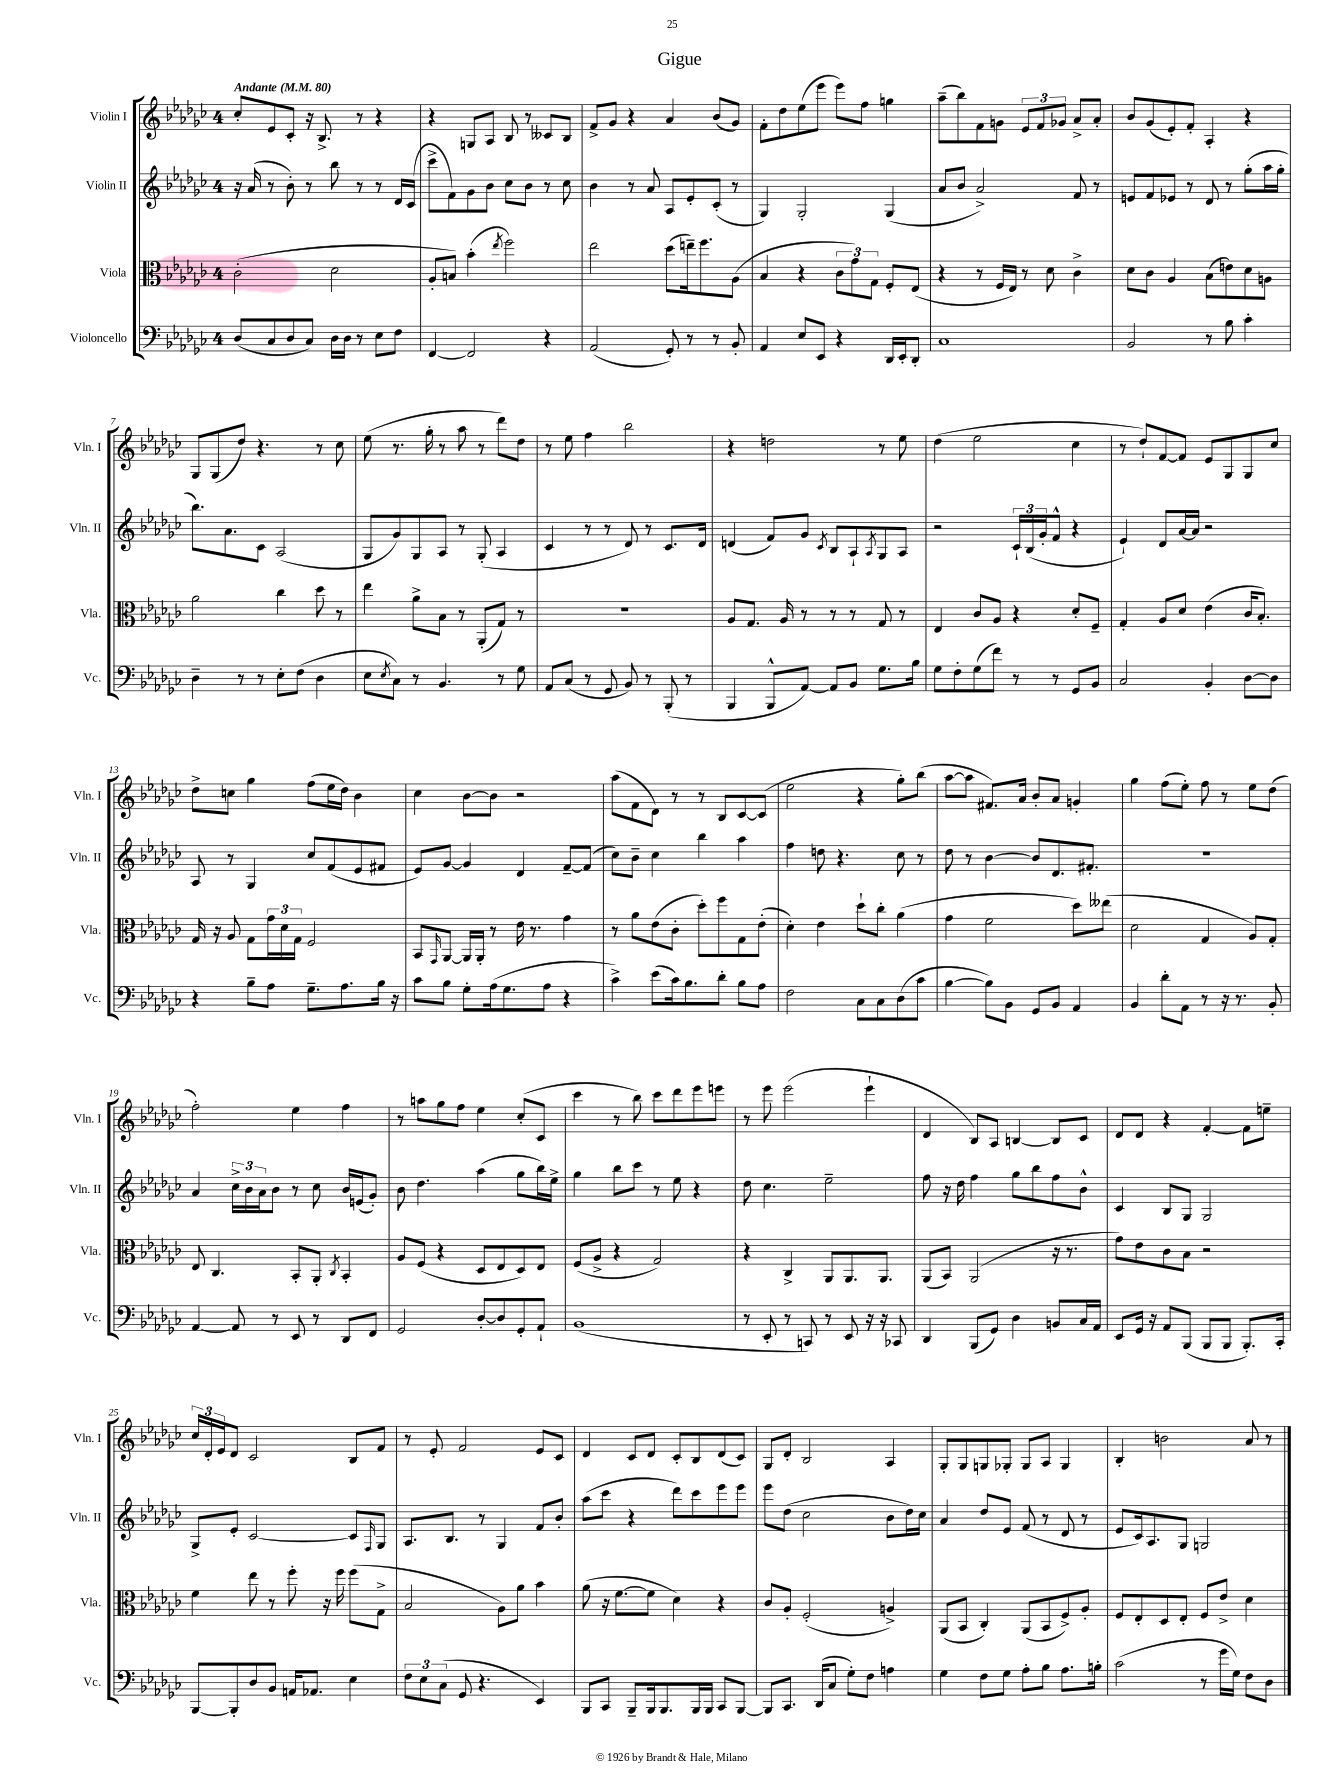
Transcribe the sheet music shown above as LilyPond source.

\header { title = "Gigue" }
<<
\new StaffGroup <<
\new Staff = "s0" \with { instrumentName = "Violin I" shortInstrumentName = "Vln. I" } {
    \clef treble \key ges \major \once \override Staff.TimeSignature.style = #'single-digit \time 4/4 \tempo "Andante" 4 = 80
    ces''8-. ees'8 ces'8-. r16 bes8.-> r8 r4 |
    r4 g8 aes8 bes8 r8 ceses'8 bes8 |
    f'8-> ges'8 r4 aes'4 bes'8( ges'8) |
    f'8-. des''8 ees''8( ees'''8 ees'''8) f''8 g''4 |
    aes''8--( bes''8) f'8 g'8 \tuplet 3/2 { ees'8 f'8 ges'8 } aes'8-> aes'8-. |
    bes'8 ges'8( ees'8-.) f'8-. aes4-. r4 |
    ges8 ges8( des''8) r4. r8 ces''8 |
    ees''8( r8. ges''16-. r8 aes''8 r8 des'''8) des''8 |
    r8 ees''8 f''4 bes''2 |
    r4 d''2 r8 ees''8 |
    des''4( ees''2 ces''4 |
    r8 des''8-!) f'8~ f'8 ees'8 ges8 ges8 ces''8 |
    des''8-> c''8 ges''4 f''8( ees''16 des''16) bes'4 |
    ces''4 bes'8~ bes'8 r2 |
    aes''8( f'8 des'8) r8 r8 bes8 ces'8~ ces'8( |
    ees''2 r4 ges''8-.) bes''8( |
    aes''8~ aes''8 fis'8.) aes'16 bes'8-. aes'8 g'4-. |
    ges''4 f''8( ees''8-.) f''8 r8 ees''8 des''8( |
    f''2-.) ees''4 f''4 |
    r8 a''8 ges''8 f''8 ees''4 ces''8-.( ces'8 |
    ces'''4 r8 bes''8) ces'''8 des'''8 ees'''8 e'''8 |
    r8 ees'''8 ees'''2( ees'''4-! |
    des'4 bes8) aes8 b4~ b8 ces'8 |
    des'8 des'8 r4 f'4~-. f'8 e''8-- |
    \tuplet 3/2 { ces''16 des'16-. ees'16 } des'8 ces'2 bes8 f'8 |
    r8 ees'8-. f'2 ees'8 ces'8 |
    des'4 ces'8 des'8 ces'8-. bes8 des'8( ces'8) |
    ges8 des'8-. bes2 aes4 |
    ges8-. ges8 g8 ges8-. ges8 aes8 ges4 |
    bes4-. b'2 aes'8 r8 \bar "|." |
}
\new Staff = "s1" \with { instrumentName = "Violin II" shortInstrumentName = "Vln. II" } {
    \clef treble \key ges \major \once \override Staff.TimeSignature.style = #'single-digit \time 4/4
    r16 aes'16( r8 bes'8-.) r8 bes''8 r8 r8 des'16 ces'16( |
    ces'''8-> f'8) ges'8 bes'8 ces''8 bes'8 r8 ces''8 |
    bes'4 r8 aes'8 aes8 ees'8-. ces'8-.( r8 |
    ges4) ges2-. ges4( |
    aes'8 bes'8 aes'2->) f'8 r8 |
    e'8 f'8 ees'8 r8 des'8 r8 ges''8-.( aes''16 ges''16-. |
    bes''8.) aes'8. ces'8 aes2( |
    ges8 ges'8) ges8 aes8 r8 ges8-.( aes4 |
    ces'4 r8 r8 des'8) r8 ces'8. des'16 |
    d'4( f'8) ges'8 \acciaccatura { ces'8 } bes8 aes8-! \acciaccatura { aes8 } ges8 aes8 |
    r2 \tuplet 3/2 { ces'16-! bes16( ges'16-. } f'8-^ r4 |
    ees'4-!) des'8 aes'16~ aes'16 r2 |
    aes8 r8 ges4 ces''8 f'8( ees'8 fis'8 |
    ees'8) ges'8~ ges'4 des'4 f'8~-- f'8( |
    ces''8) bes'8-- ces''4 bes''4 aes''4 |
    f''4 d''8 r4. ces''8 r8 |
    des''8 r8 bes'4~ bes'8 des'8. fis'8.-. |
    R1 |
    aes'4 \tuplet 3/2 { ces''16-> bes'16 aes'16 } bes'8 r8 ces''8 bes'16 e'16( ges'8-.) |
    bes'8 des''4. aes''4( ges''8 bes''16) ees''16-> |
    ges''4 bes''8 ces'''8 r8 ees''8 r4 |
    des''8 ces''4. ees''2-- |
    f''8 r16 des''16 f''4 ges''8 bes''8 f''8 bes'8-^ |
    ces'4 bes8 ges8 ges2 |
    ges8-> ees'8-. ces'2~ ces'8 \grace { f16 } ges8 |
    aes8. bes8. r8 ges4 f'8 bes'8-. |
    aes''8( ces'''8 r4 des'''8) ces'''8 ees'''8 ees'''8 |
    ees'''8 des''8( ces''2 bes'8 des''16) ces''16 |
    aes'4 des''8 ees'8 f'8( r8 des'8 r8 |
    ees'8 ces'16) aes8. ges8 g2 \bar "|." |
}
\new Staff = "s2" \with { instrumentName = "Viola" shortInstrumentName = "Vla." } {
    \clef alto \key ges \major \once \override Staff.TimeSignature.style = #'single-digit \time 4/4
    ces'2-.( des'2 |
    aes8-. b8) bes'4-.( \acciaccatura { ees''8 } f''2) |
    ees''2 des''8( e''16--) f''8. aes8( |
    bes4 r4 \tuplet 3/2 { ces'8 ges'8) ges8 } f8-. ees8( |
    r4 r8 f16 ees16) r8 des'8 ces'4-> |
    des'8 ces'8 aes4 bes8( e'8) des'8 a8 |
    aes'2 ces''4 des''8 r8 |
    ees''4 aes'8-> bes8 r8 aes,8-.( ges8) r8 |
    R1 |
    aes8 ges8. aes16 r8 r8 r8 ges8 r8 |
    ees4 ces'8 aes8 r4 des'8-. f8-- |
    ges4-. aes8 des'8 ees'4( ces'16 bes8.-.) |
    ges16 r16 aes8 ges8 \tuplet 3/2 { ges'16 des'16 ges16 } f2 |
    bes,8 \grace { ges,16 } aes,8~ aes,16 aes,16-. r8 ees'16 r8. ges'4 |
    r8 aes'8 ees'8( ces'8-. des''8-.) f''8 ges8 ees'8-.( |
    des'4-.) ees'4 des''8-! ces''8-. aes'4( |
    ges'4 f'2 des''8) eeses''8( |
    des'2 ges4 aes8) ges8-. |
    ees8 ces4. bes,8-. aes,8-. \acciaccatura { ces8 } bes,4-. |
    aes8 f8( r4 des8 ees8 des8) ees8 |
    f8( aes8-> r4 ges2) |
    r4 ces4-> aes,8 aes,8. aes,8. |
    aes,8( bes,8) aes,2( r16 r8. |
    ges'8) ees'8 ces'8 bes8 r2 |
    f'4 ees''8 r8 f''8-. r16 f''16 f''8( ges8-> |
    bes2 aes8) aes'8 bes'4 |
    aes'8( r16 f'8.~ f'8 des'4) r4 |
    ces'8 aes8-. f2-.( a4->) |
    aes,8( bes,8 ces4-.) aes,8( bes,8 f8->) aes8-. |
    f8 ees8-. des8 ees8-. f8 ees'8-> des'4 \bar "|." |
}
\new Staff = "s3" \with { instrumentName = "Violoncello" shortInstrumentName = "Vc." } {
    \clef bass \key ges \major \once \override Staff.TimeSignature.style = #'single-digit \time 4/4
    des8( ces8 des8 ces8) des16 des16 r8 ees8 f8 |
    f,4~ f,2 r4 |
    aes,2( ges,8-.) r8 r8 bes,8-. |
    aes,4 ees8 ees,8 r4 des,16 ees,16-. des,8-. |
    ces1 |
    bes,2 r8 bes8 ces'4-. |
    des4-- r8 r8 ees8-. f8( des4 |
    ees8 \acciaccatura { ees8 } ces8) r8 bes,4. r8 ges8 |
    aes,8 ces8( r8 ges,8 bes,8) r8 bes,,8-.( r8 |
    bes,,4 bes,,8-^ aes,8~) aes,8 bes,8 ges8. bes16 |
    ges8 f8-. ges8( f'8) r8 r8 ges,8 bes,8 |
    ces2 bes,4-. des8~ des8 |
    r4 bes8-- aes8 ges8.-- aes8. bes16 r16 |
    ces'8 bes8 ges8-. aes16( ges8. aes8 r4 |
    ces'4->) ees'8( ces'16) bes8. des'8-. bes8 aes8 |
    f2 ces8 ces8 des8( ces'8 |
    bes4~ bes8) bes,8 ges,8 bes,8 aes,4 |
    bes,4 des'8-. aes,8 r8 r16 r8. bes,8-. |
    aes,4~ aes,8 r8 ees,8 r8 des,8 f,8 |
    ges,2 des8~-. des8 ges,8-. aes,8-! |
    bes,1( |
    r8 ees,8-. r8 c,8) r8 ees,8 r16 r16 ces,8 |
    des,4 bes,,8( ges,8) des4 b,8 ces16 aes,16 |
    ees,8 ges,16 r16 aes,8 bes,,8( bes,,8 bes,,8 bes,,8.-.) ces,16-. |
    bes,,8~ bes,,8-. des8 bes,8 a,16 aes,8. ees4 |
    \tuplet 3/2 { f8 ees8 ces8( } ges,8 r4. ees,4) |
    bes,,8 ces,8 bes,,8-- bes,,16 bes,,8. bes,,16 bes,,16 ces,8 bes,,8~ |
    bes,,8 ces,8. des,16( ces8 ges8-.) f8 a4 |
    ges4 f8 ges8 aes8-. bes8 aes8. b16-. |
    ces'2( r8 ges'16 ges16) f8 des8 \bar "|." |
}
>>
>>
